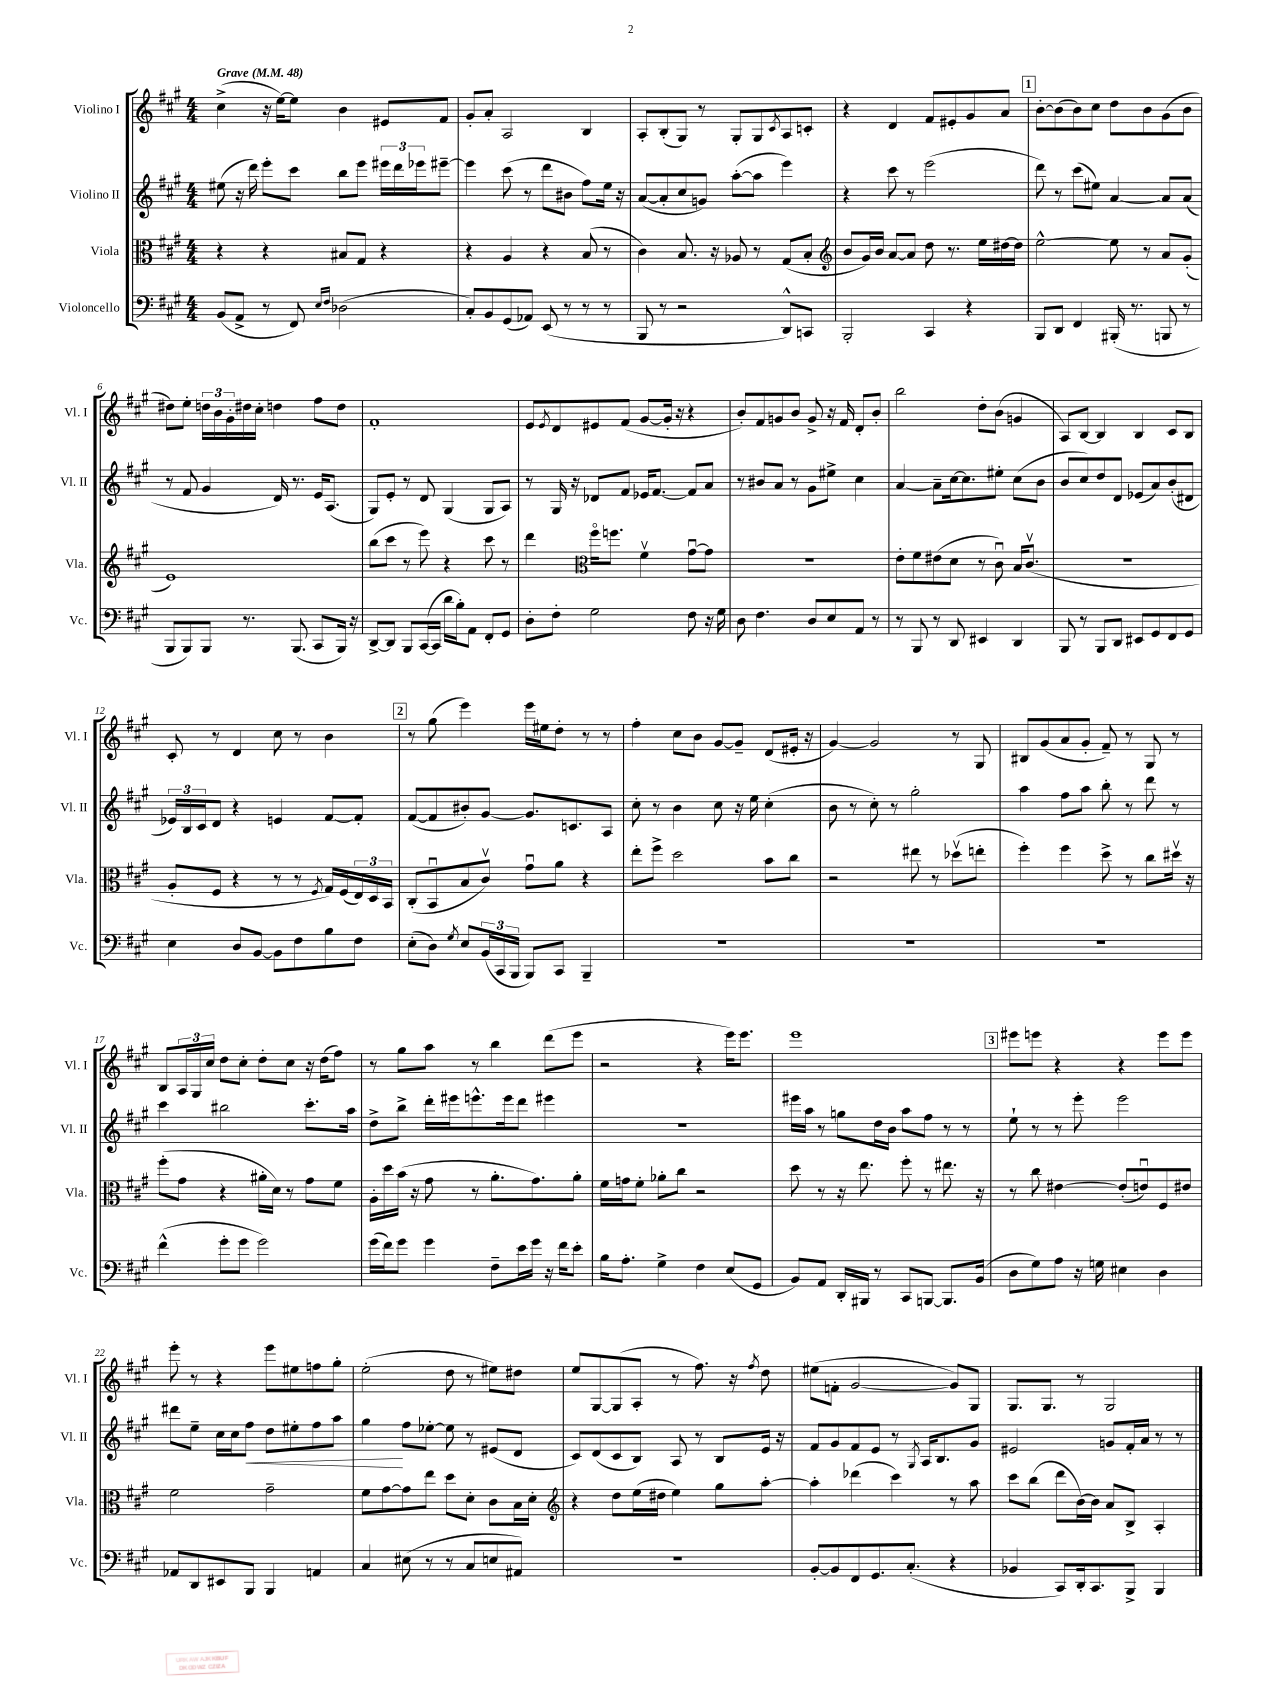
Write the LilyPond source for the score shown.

<<
\new StaffGroup <<
\new Staff = "s0" \with { instrumentName = "Violino I" shortInstrumentName = "Vl. I" } {
    \clef treble \key a \major \numericTimeSignature \time 4/4 \tempo "Grave" 4 = 48
    cis''4->( r16 e''16~) e''8 b'4 eis'8 fis'8 |
    gis'8-. a'8-. a2 b4 |
    a8-. b8-.( gis8) r8 gis8-. gis8 \acciaccatura { cis'8 } a8 c'8-. |
    r4 d'4 fis'8 eis'8-. gis'8 a'8 |
    \mark \markup { \box "1" } b'8~-. b'8( b'8) cis''8 d''8 b'8 gis'8( b'8 |
    dis''8) e''8-. \tuplet 3/2 { d''16 b'16 gis'16-. } dis''16 cis''16-. d''4 fis''8 d''8 |
    fis'1-. |
    e'8 \acciaccatura { e'8 } d'8 eis'8 fis'8( gis'8~ gis'16-. r16 r4 |
    b'8-.) fis'8 g'8 b'8 g'8-> r16 fis'16 d'8-. b'8-. |
    b''2 d''8-. b'8( g'4 |
    a8) b8~ b4 b4 cis'8 b8 |
    cis'8-. r8 d'4 cis''8 r8 b'4 |
    \mark \markup { \box "2" } r8 gis''8( e'''4) e'''16 eis''16 d''8-. r8 r8 |
    fis''4-. cis''8 b'8 gis'8~ gis'8-- d'8( eis'16-. r16 |
    gis'4~) gis'2 r8 gis8 |
    bis8 gis'8( a'8 gis'8-. fis'8--) r8 gis8 r8 |
    b8 \tuplet 3/2 { a16 gis16 cis''16 } d''8 cis''8-. d''8-. cis''8 r16 d''16( fis''8) |
    r8 gis''8 a''8 r8 b''4 d'''8( e'''8 |
    r2 r4 e'''16) e'''8. |
    e'''1 |
    \mark \markup { \box "3" } eis'''8 e'''8 r4 r4 e'''8 e'''8 |
    e'''8-. r8 r4 e'''8 eis''8 f''8 gis''8-. |
    e''2-.( d''8 r8 eis''8) dis''8 |
    e''8 gis8~ gis8( a8-. r8 fis''8.) r16 \acciaccatura { fis''8 } d''8 |
    eis''8( f'8-. gis'2~ gis'8) gis8 |
    gis8. gis8. r8 gis2 \bar "|." |
}
\new Staff = "s1" \with { instrumentName = "Violino II" shortInstrumentName = "Vl. II" } {
    \clef treble \key a \major \numericTimeSignature \time 4/4
    eis''8( r16 d'''16) e'''8-. cis'''8 b''8 e'''8 \tuplet 3/2 { eis'''16 d'''16 ees'''16 } eis'''8~-- |
    eis'''4 cis'''8( r8 d'''8 bis'8 fis''8) e''16 r16 |
    a'8~( a'8-. cis''8 g'8) a''8~-.( a''8 e'''4) |
    r4 cis'''8 r8 e'''2( |
    \mark \markup { \box "1" } d'''8) r8 cis'''8( eis''8) a'4~ a'8 a'8( |
    r8 fis'8 gis'4 d'16) r8. e'16 a8.( |
    gis8) e'8-. r8 d'8 gis4( gis8 a8) |
    r8 gis16 r16 des'8 fis'8 ees'16 fis'8.~ fis'8 a'8 |
    r8 bis'8 a'8 r8 gis'8 eis''8-> cis''4 |
    a'4~ a'8-- cis''16~ cis''8. eis''8-. cis''8( b'8 |
    b'8 cis''8) d''8 d'8 ees'8( a'8) b'8-.( dis'8 |
    \tuplet 3/2 { ees'16) b16 cis'16 } d'8 r4 e'4 fis'8~ fis'8-. |
    \mark \markup { \box "2" } fis'8~( fis'8 bis'8-.) gis'8~ gis'8. c'8. a8 |
    cis''8-. r8 b'4 cis''8 r16 e''16 cis''4-.( |
    b'8 r8 cis''8-.) r8 gis''2-. |
    a''4 fis''8 a''8 b''8-. r8 d'''8 r8 |
    cis'''4 bis''2 cis'''8.-. a''16 |
    d''8-> b''8-> d'''16-. eis'''16 e'''8.-^ e'''16 d'''8 eis'''4 |
    r1 |
    eis'''16 a''16 r8 g''8 d''16 b'16 a''8 fis''8 r8 r8 |
    \mark \markup { \box "3" } e''8-! r8 r8 e'''8-. e'''2 |
    dis'''8 e''8-- cis''16 cis''16 fis''8\< d''8 eis''8-. fis''8 a''8 |
    gis''4\! fis''8 ees''8~-. ees''8 r8 eis'8( d'8 |
    cis'8) d'8( cis'8 b8) a8 r8 b8 e'16 r16 |
    fis'8 gis'8 fis'8 e'8 r8 \acciaccatura { gis8 } a16 b8. gis'8 |
    eis'2 g'8 fis'16-. a'16 r8 r8 \bar "|." |
}
\new Staff = "s2" \with { instrumentName = "Viola" shortInstrumentName = "Vla." } {
    \clef alto \key a \major \numericTimeSignature \time 4/4
    r4 r4 bis8 gis8 r4 |
    r4 a4 r4 b8( r8 |
    cis'4) b8. r16 aes8 r8 gis8( b8-. |
    \clef treble b'8 gis'16) b'16 a'8~ a'8 d''8 r8. e''16 dis''16~ dis''16 |
    \mark \markup { \box "1" } e''2~-^ e''8 r8 a'8 gis'8-.( |
    e'1) |
    b''8( cis'''8 r8 e'''8) r4 cis'''8 r8 |
    d'''4 \clef alto fis''16\flageolet f''8. fis'4\upbow gis'8~\downbow gis'8 |
    R1 |
    e'8-. fis'8 eis'8( d'8 r8 cis'8\downbow) b16 cis'8.\upbow( |
    r1 |
    a8-. fis8 r4 r8 r8 \acciaccatura { fis8 } gis16) fis16( \tuplet 3/2 { e16) d16 b,16 } |
    \mark \markup { \box "2" } cis8-.( b,8\downbow b8 cis'8\upbow) gis'8\downbow a'8 r4 |
    e''8-. fis''8-> d''2 b'8 cis''8 |
    r2 eis''8 r8 des''8\upbow( e''8-. |
    fis''4-.) fis''4 d''8-> r8 cis''8 dis''16\upbow r16 |
    fis''8-.( gis'8 r4 ais'16-. d'16) r8 gis'8 fis'8 |
    a16-. d''16 b'16( r16 gis'8 r8 a'8.-. gis'8.) a'8-. |
    fis'16 g'16 fis'8-. aes'8-. cis''8 r2 |
    d''8 r8 r16 e''8. fis''8-. r8 eis''8. r16 |
    \mark \markup { \box "3" } r8 cis''8 eis'4~ eis'8-.( e'8\downbow) fis8 eis'8 |
    fis'2 gis'2-- |
    fis'8 gis'8~ gis'8 e''8 d''8 d'8-. cis'8 b16 d'16-. |
    \clef treble r4 d''8 e''16( dis''16 e''4) gis''8 a''8~-. |
    a''4-. des'''4( cis'''4) r8 a''8 |
    cis'''8 b''8( d'''8 b'16~) b'16 a'8 b8-> a4-. \bar "|." |
}
\new Staff = "s3" \with { instrumentName = "Violoncello" shortInstrumentName = "Vc." } {
    \clef bass \key a \major \numericTimeSignature \time 4/4
    b,8( a,8-> r8 fis,8) \grace { e16 fis16 } des2( |
    cis8-.) b,8 gis,8( aes,8) e,8( r8 r8 r8 |
    b,,8 r8 r2 d,8-^) c,8 |
    b,,2-. cis,4 r4 |
    \mark \markup { \box "1" } b,,8 d,8 fis,4 bis,,16-.( r8. b,,8 r8 |
    b,,8 b,,8) b,,8 r8. b,,8.( cis,8 b,,16) r16 |
    d,8~-> d,8 b,,8 cis,16~( cis,16 d'16 b16-.) a,8 fis,8-. gis,8 |
    d8-. fis8-. gis2 fis8 r16 gis16 |
    d8 fis4. d8 e8 a,8 r8 |
    r8 b,,8 r8 d,8 eis,4 d,4 |
    b,,8 r8 b,,8 d,8 eis,8 gis,8 fis,8 gis,8 |
    e4 d8 b,8~ b,8 fis8 b8 fis8 |
    \mark \markup { \box "2" } e8-.( d8) \acciaccatura { gis8 } e8 \tuplet 3/2 { b,16( cis,16 b,,16 } b,,8) cis,8 b,,4-- |
    R1 |
    R1 |
    R1 |
    fis'4-^( gis'8-. gis'8 gis'2) |
    gis'16( fis'16) gis'8 gis'4 fis8-- e'16 gis'16 r16 fis'16 e'8-. |
    b16 a8.-. gis4-> fis4 e8( gis,8 |
    b,8) a,8 d,16-. bis,,16 r8 cis,8 b,,8~ b,,8. b,16( |
    \mark \markup { \box "3" } d8 gis8) a8 r16 g16 eis4 d4 |
    aes,8 d,8 eis,8 b,,8 b,,4 a,4 |
    cis4 eis8( r8 r8 cis8 e8 ais,8) |
    r1 |
    b,8~-. b,8 fis,8 gis,8. cis8.-.( r4 |
    bes,4 cis,8) d,16-. cis,8. b,,8-> b,,4 \bar "|." |
}
>>
>>
